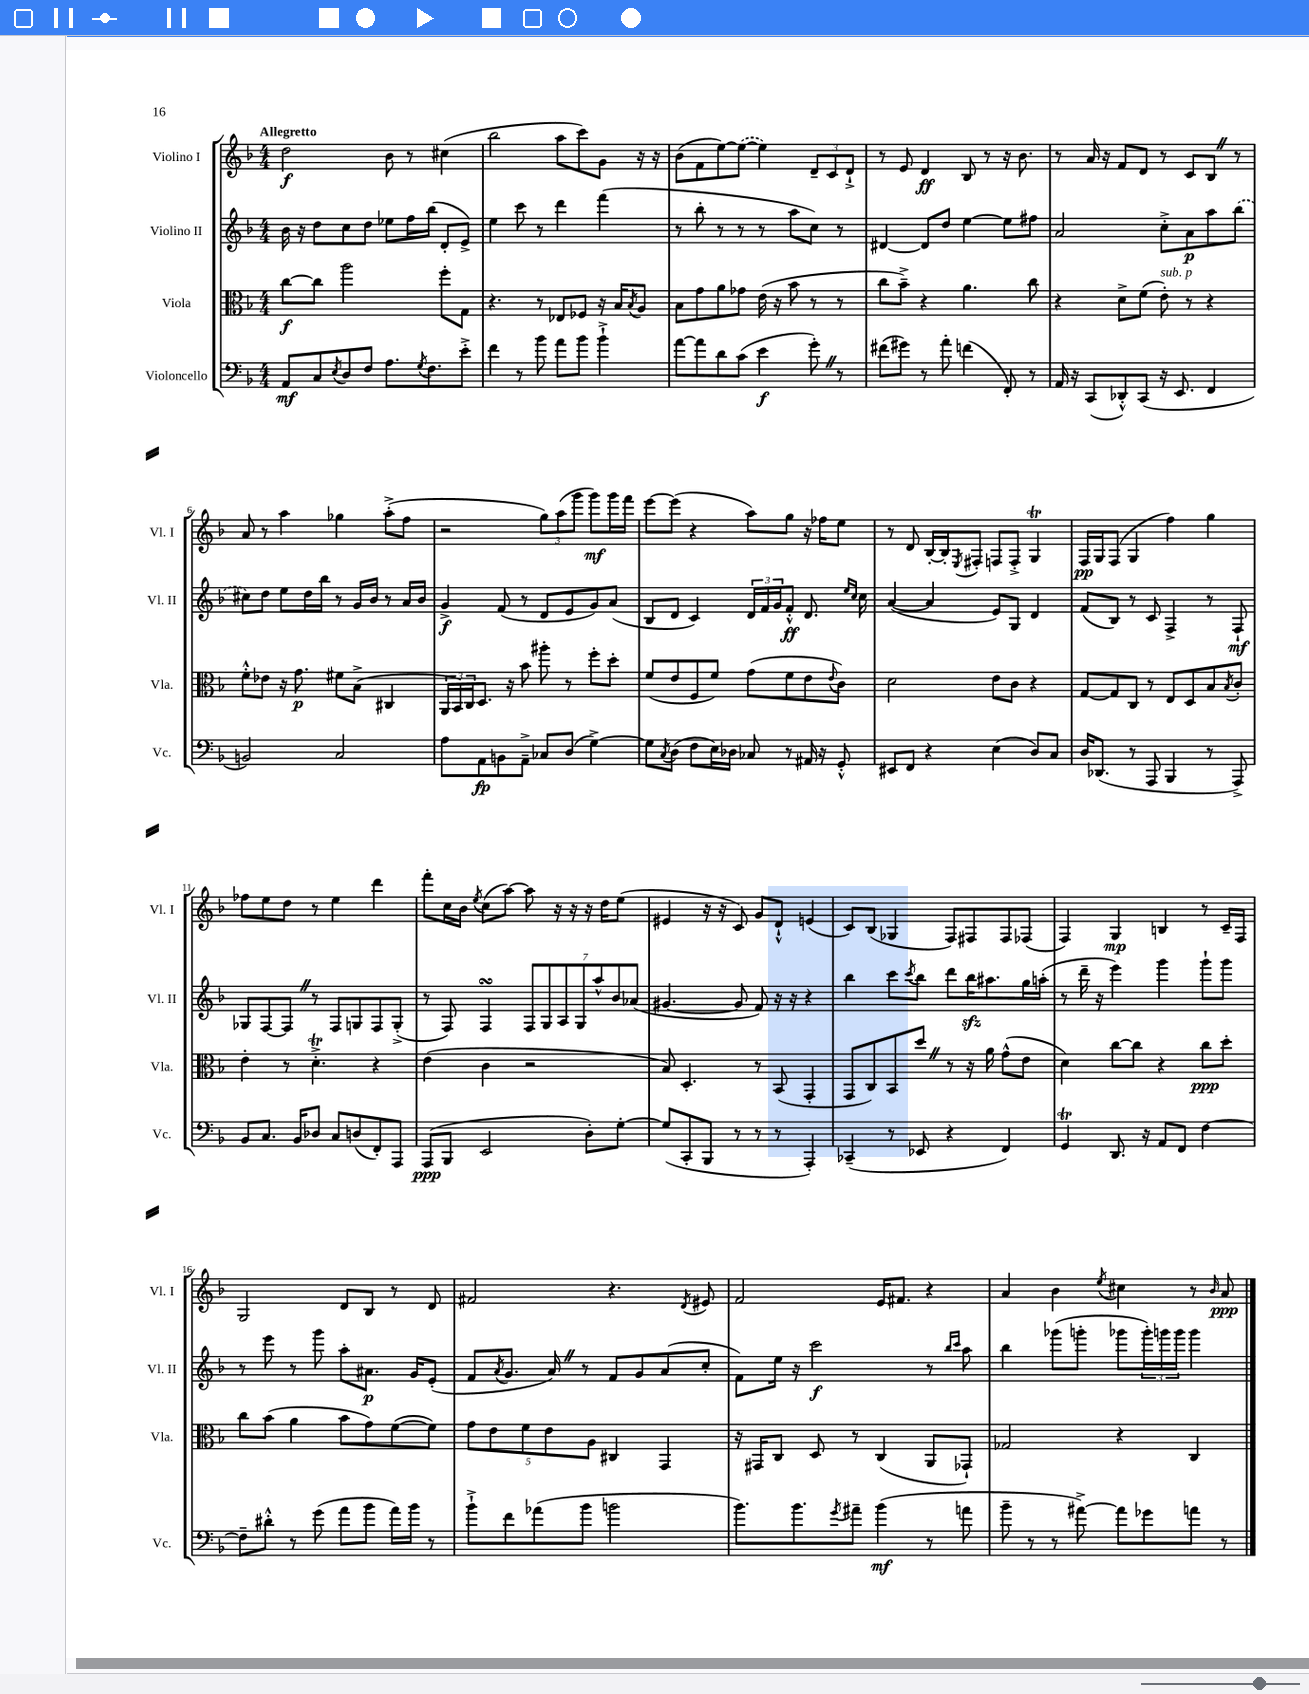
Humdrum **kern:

**kern	**kern	**kern	**kern
*staff4	*staff3	*staff2	*staff1
*clefF4	*clefC3	*clefG2	*clefG2
*k[b-]	*k[b-]	*k[b-]	*k[b-]
*M4/4	*M4/4	*M4/4	*M4/4
8AA	[8cc	16b-	2dd
.	.	16r	.
8C	8cc]	8dd	.
8qE	.	.	.
8D	2aa	8cc	.
8F	.	8dd	.
8.A	.	8ee-	8b-
.	.	16ff	8r
8qG	.	.	.
8.F	.	(16bb-	.
.	8ff'	8d'	(4cc#
8e'^	8G	8e^)	.
=	=	=	=
4f	4.r	4ee	2bb-
8r	.	8ccc	.
8b-	8r	8r	.
8a	8E-	4ddd	8aa
8b-	8F-	.	8ccc)
4b-`^	16r	(4fff	8g
.	16B-	.	.
.	8qB-	.	.
.	8A	.	16r
.	.	.	16r
=	=	=	=
[8a	8B-	8r	(8b-
8a]	8g	8bb-'	8f
8d	8a	8r	[8ee)
(8c	8g-	8r	(8ee_
4e	(16e	8r	4ee])
.	16r	.	.
.	8b-	8aa	.
8g')	8r	8cc)	12d~
.	.	.	12c
8r	8r	8r	.
.	.	.	12d`^
=	=	=	=
(8f#	8cc	[4d#	8r
8g#)	8b-~^)	.	8e
8r	4r	8d#]	4d
8a'	.	8dd	.
(4f	4.a	[4ee	8B-
.	.	.	8r
8FF')	.	8ee]	16r
.	.	.	8.b-
8r	8cc	8ff#	.
=	=	=	=
16AA	4r	2a	8r
16r	.	.	.
(8CC	.	.	16a
.	.	.	16r
8DD-'^^)	8d^	.	8f
(8CC	(8f	.	8d
16r	8e')	8cc'^	8r
8.EE	.	.	.
.	8r	8a	8c
4FF	4r	8aa	8B-
.	.	(8bb-	8r
=	=	=	=
2BB)	8f'^^	8cc#)	8a
.	8e-	8dd	8r
.	16r	8ee	4aa
.	8.g	.	.
.	.	16dd	.
.	.	16bb-	.
2C	8f#	8r	4gg-
.	(8B-^	16g	.
.	.	16b-	.
.	4C#	8r	(8aa'^
.	.	16a	8ff
.	.	16b-	.
=	=	=	=
8A	24AA	4g^	2r
.	24BB-)	.	.
.	24C	.	.
8AA	8.D	.	.
8BB	.	(8f	.
.	16r	.	.
8AA~^	8b-	8r	.
8C-	8aa#'	8d	12gg)
.	.	.	(12aa
(8D	8r	8e	.
.	.	.	12ggg
[4G^)	8ff'	8g)	8ggg)
.	8dd'	(8a	16ggg
.	.	.	16fff
=	=	=	=
8G]	(8f	8B-	[8eee
8qC	.	.	.
(8D	8e	8d	(8eee]
8F	8F	4c)	4r
16E)	8f)	.	.
16D-	.	.	.
8C-	(8g	24d	8aa)
.	.	24f	.
.	.	24g	.
8r	8f	8f'^^	8gg
16AA#	8e	8.d	16r
16r	.	.	16ff-
.	8qqe	.	.
8GG'^^	8c)	.	8ee
.	.	16qqee	.
.	.	16qqcc	.
.	.	16cc	.
=	=	=	=
8EE#	2d	([4a	8r
8FF	.	.	8d
4r	.	4a]	[16B-'
.	.	.	16B-']
.	.	.	8qE
.	.	.	8F#'
(4E	8e	8e)	8F
.	8c	8G	8F'^
8D)	4r	4d	4G
8C	.	.	.
=	=	=	=
16D	[8G	(8f	16F
(8.DD-	.	.	16G
.	8G]	8B-)	(8F
8r	8C	8r	4G
8AAA	8r	8c	.
4BBB-	8E	4F^	4ff)
.	8D	.	.
8r	8B-	8r	4gg
.	8qB-	.	.
8AAA^)	8c'	8F`	.
=	=	=	=
8BB-	4e'	8G-	8ff-
8.C	.	[8F	8ee
.	8r	8F]	8dd
16BB-	.	.	.
8D-	4.d'^	8r	8r
8C	.	8F	4ee
(8D	.	8G	.
8FF')	4r	8F	4ddd
8AAA	.	(8G'^	.
=	=	=	=
(8AAA	(4e	8r	8fff'
8BBB-	.	8F)	16cc
.	.	.	16b-
.	.	.	8qee
2EE	4c	4F	(8cc
.	.	.	[8aa)
.	2r	14F	8aa]
.	.	14G	.
.	.	.	16r
.	.	14A	.
.	.	.	16r
.	.	14G	.
8D')	.	.	16r
.	.	14aa^^	.
.	.	.	16dd
.	.	14b-	.
[8G'	.	.	(8ee
.	.	(14a-	.
=	=	=	=
(8G]	8B-)	[4.g#	4e#
8CC'	4.D'	.	.
8BBB-	.	.	16r
.	.	.	16r
8r	.	8g#]	8c)
8r	8r	8f)	8g
8r	(8BB-	16r	8d`^^
.	.	16r	.
4AAA')	4GG'	4r	(4e
=	=	=	=
(4CC-~	8GG	4bb-	8c)
.	8C)	.	(8B-
8r	8BB-	8ccc	4G-
.	.	8qccc	.
8EE-	8dd	8bb-	.
4r	8r	8ddd	8F)
.	16r	16bb-	8F#
.	16a	8.aa#	.
4FF)	(8g^^	.	8F#
.	8e	16gg	(8F-
.	.	(16aa'	.
=	=	=	=
4GG	4d)	8r	4F)
.	.	16ddd~	.
.	.	16r	.
8.DD	[8cc	4eee)	4G
.	8cc]	.	.
16r	.	.	.
8AA	4r	4ggg	4B
8FF	.	.	.
[4F	8cc	8ggg`	8r
.	8dd'	8ggg	16c~
.	.	.	16F
=	=	=	=
8F~]	8cc	8r	2G
8d#'^^	(8b-	8eee	.
8r	4a	8r	.
(8g	.	8ggg	.
8a	8b-	8aa'	8d
8b-	8g)	8.a#	8B-
16a)	([8f	.	8r
16b-	.	16g	.
8r	8f])	(8e'	8d
=	=	=	=
8b-`^	10g	8f	2f#
.	10e	.	.
.	.	8qa	.
8f	.	8.g	.
.	10f	.	.
(8a-	.	.	.
.	10e	.	.
.	.	16a)	.
8b-	.	8r	.
.	10A	.	.
2b	4C#	8f	4.r
.	.	8g	.
.	4GG	(8a	.
.	.	.	8qd
.	.	8cc'	8e#
=	=	=	=
8.b-)	16r	8f)	2f
.	16GG#	.	.
.	8C	16ee	.
8.b-	.	16r	.
.	8D	2ccc	.
8qg	.	.	.
8a#~	8r	.	.
(4b-	(4C	.	16e
.	.	.	8.f#
8r	8AA	8r	4r
.	.	16qqbb-	.
.	.	16qqccc	.
8a	8GG-`)	8aa	.
=	=	=	=
8b-~	2G-	4bb-	4a
8r	.	.	.
8r	.	(8ggg-	4b-
[8a#^)	.	8ggg'	.
.	.	.	8qee
8a#]	4r	8ggg-	4cc#
8g-	.	24ggg-')	.
.	.	24ggg	.
.	.	24ggg	.
8a	4C	4ggg	8r
.	.	.	16qqb-
8r	.	.	8a
==	==	==	==
*-	*-	*-	*-
